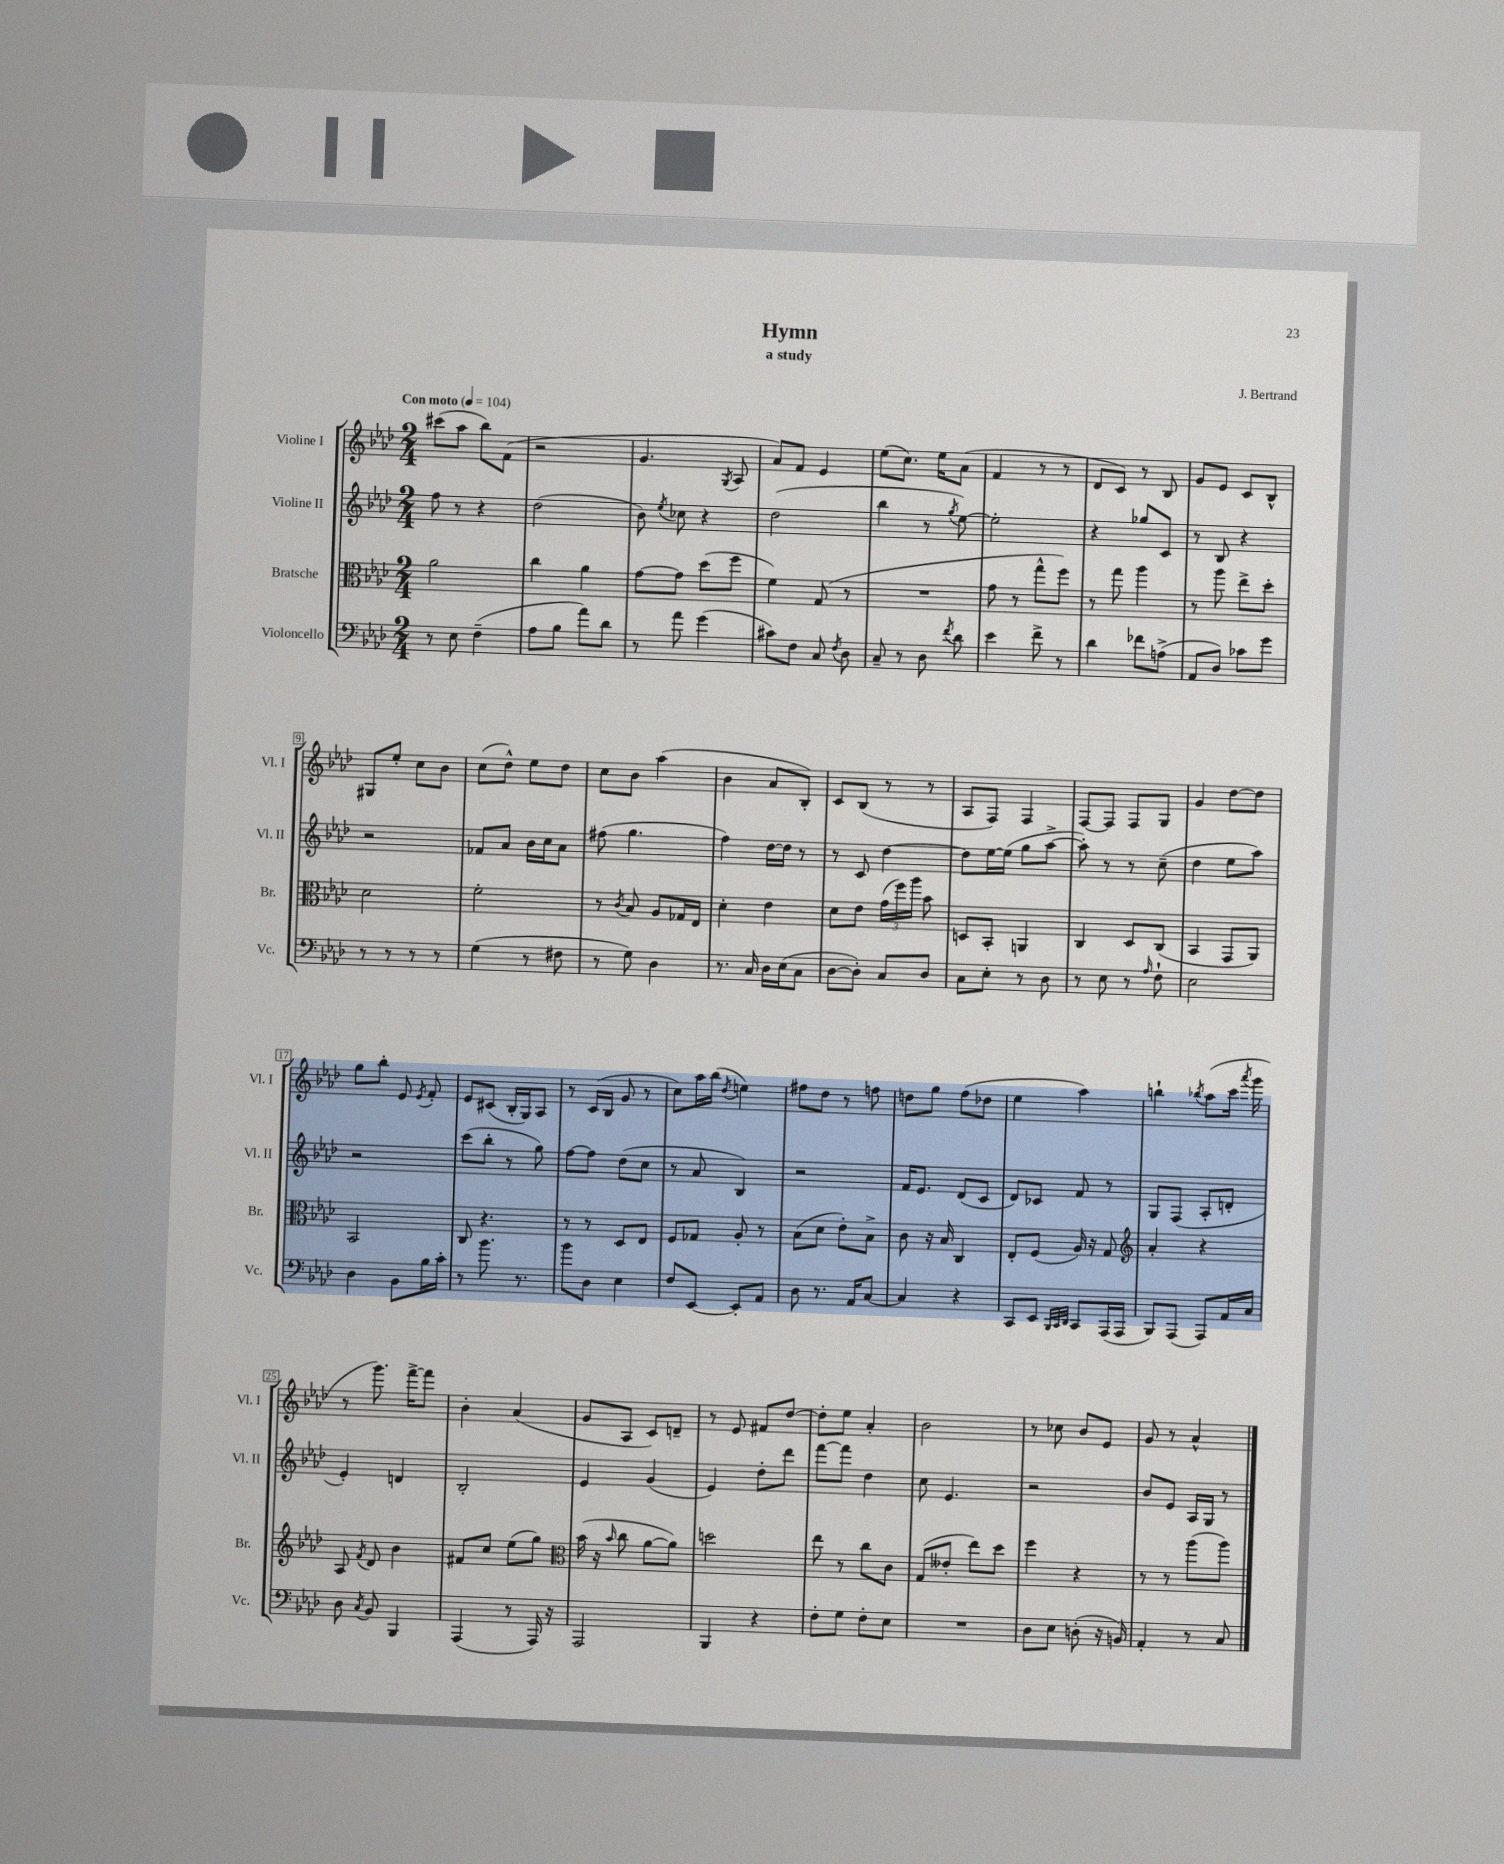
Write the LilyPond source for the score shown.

\header { title = "Hymn" composer = "J. Bertrand" subtitle = "a study" }
<<
\new StaffGroup <<
\new Staff = "s0" \with { instrumentName = "Violine I" shortInstrumentName = "Vl. I" } {
    \clef treble \key aes \major \numericTimeSignature \time 2/4 \tempo "Con moto" 4 = 104
    \autoBeamOff cis'''8[( aes''8] bes''8[) f'8]( |
    r2 |
    g'4. \acciaccatura { g8 } aes8 |
    aes'8[) f'8] ees'4 |
    ees''8[( c''8.]) ees''16[ aes'8]( |
    f'4 r8 r8 |
    des'8[ c'8]) r8 bes8 |
    g'8[ ees'8] c'8[ bes8]-^ |
    gis8[ ees''8]-. c''8[ bes'8] |
    c''8[( des''8]-^) ees''8[ des''8] |
    c''8[ bes'8] aes''4( |
    bes'4 aes'8[ bes8]-.) |
    c'8[ bes8]( r8 r8 |
    aes8[ f8]) f4 |
    f8[~ f8] f8[ g8] |
    g'4 des''8[~ des''8] |
    g''8[ bes''8]-. ees'8 \acciaccatura { ees'8 } f'8-. |
    ees'8[ cis'8]( bes16[-. g16) aes8] |
    r8 c'16[( bes16] g'8 r8 |
    c''8[) aes''16 bes''16]( \acciaccatura { des''8 } e''4) |
    fis''8[ des''8] r8 f''8 |
    d''8[ g''8] f''8[( des''8] |
    ees''4 aes''4) |
    b''4-! \acciaccatura { bes''8 } aes''8[( c'''16] \acciaccatura { aes'''8 } g'''16 |
    r8 g'''8.) f'''16[~-> f'''8] |
    bes'4-. aes'4( |
    g'8[ aes8] c'8[) d'8]-- |
    r8 ees'8 fis'8[ des''8]~ |
    des''8[-. ees''8] aes'4-. |
    bes'2 |
    r8 ces''8 bes'8[ ees'8] |
    g'8 r8 aes'4-^ \bar "|." |
}
\new Staff = "s1" \with { instrumentName = "Violine II" shortInstrumentName = "Vl. II" } {
    \clef treble \key aes \major \numericTimeSignature \time 2/4
    \autoBeamOff f''8 r8 r4 |
    des''2( |
    bes'8) \acciaccatura { ees''8 } ces''8 r4 |
    des''2( |
    bes''4 r8 \acciaccatura { g''8 } ees''8~) |
    ees''2-. |
    r4 ges''8[ c'8] |
    r8 bes8 r4 |
    r2 |
    fes'8[ aes'8] bes'16[ c''16 aes'8] |
    fis''8( g''4. |
    f''4) des''16[~ des''16] r8 |
    r8 c'8 des''4~ |
    des''8[ ees''16~ ees''16]( g''8[ aes''8]~-> |
    aes''8-.) r8 r8 c''8--( |
    des''4 ees''8[ aes''8]) |
    r2 |
    c'''8[( bes''8]-. r8 g''8) |
    f''8[~ f''8] des''8[( c''8] |
    r8 aes'8 bes4) |
    r2 |
    f'16[ ees'8.] des'8[( c'8] |
    des'8[) ces'8] f'8 r8 |
    g8[ f8]( aes8[-. d'8]-. |
    ees'4-.) d'4 |
    bes2-. |
    ees'4 g'4( |
    ees'4) des''8[-. des'''8] |
    f'''8[~ f'''8] des''4 |
    c''8 ees'4. |
    r2 |
    bes'8[ ees'8] aes16[ g16] r8 \bar "|." |
}
\new Staff = "s2" \with { instrumentName = "Bratsche" shortInstrumentName = "Br." } {
    \clef alto \key aes \major \numericTimeSignature \time 2/4
    \autoBeamOff aes'2 |
    c''4 aes'4 |
    g'8[~ g'8] des''8[( f''8] |
    f'4) g8( r8 |
    R2 |
    g'8 r8 g''8[-^ f''8]) |
    r8 g''8 aes''4 |
    r8 aes''8 ees''8[-> des''8]-. |
    des'2 |
    f'2-. |
    r8 \acciaccatura { c'8 } bes8 aes8[ ges16 ees16] |
    des'4-. ees'4 |
    des'8[ ees'8] \tuplet 3/2 { g'16[( f''16) aes''16] } bes'8 |
    d8[ bes,8]-. a,4 |
    c4 des8[ c8]( |
    bes,4 g,8[ aes,8]) |
    bes,2 |
    c8 r4. |
    r8 r8 des8[ ees8] |
    f8[ ges8] aes8-. r8 |
    bes8[( des'8] ees'8[-.) bes8]-> |
    c'8 r16 bes16 c4 |
    ees8[-. f8]( aes16) r16 g8 |
    \clef treble aes'4-. r4 |
    aes8 \acciaccatura { f'8 } des'8 bes'4 |
    fis'8[ c''8] ees''8[( g''8]) |
    \clef alto bes'16( r16 \grace { bes'16 } c''8 aes'8[~ aes'8]) |
    d''2 |
    ees''8 r8 c''8[ c'8] |
    g8[( eeses'8]-. ees''8[) des''8] |
    f''4 r4 |
    r8 r8 aes''8[( aes''8]) \bar "|." |
}
\new Staff = "s3" \with { instrumentName = "Violoncello" shortInstrumentName = "Vc." } {
    \clef bass \key aes \major \numericTimeSignature \time 2/4
    \autoBeamOff r8 ees8 f4--( |
    aes8[ bes8] aes'8[) des'8] |
    r8 aes'8 g'4( |
    cis'8[) f8] c8 \acciaccatura { f8 } des8 |
    c8-- r8 des8 \acciaccatura { f'8 } des'8 |
    ees'4 f'8-> r8 |
    des'4 fes'8[ a8]->( |
    aes,8[ des8]) ces'8[ g'8] |
    r8 r8 r8 r8 |
    g4( r8 fis8 |
    r8 g8) des4 |
    r8. c16 des16[ ees16( c8] |
    des8[~ des8]-.) c8[ des8] |
    c8[ ees8]-. r8 des8 |
    r8 ees8 r8 \grace { aes16 } f8-! |
    ees2 |
    des4 bes,8[ bes16 c'16]-. |
    r8 bes'8. r8. |
    bes'8[ des8] ees4 |
    f8[ ees,8]~ ees,8[-. aes,8] |
    des8 r8. aes,16[ c8]~ |
    c4 r4 |
    c,8[ ees,8] \grace { bes,,32[ c,32 des,32] } c,8[ aes,,16( aes,,16] |
    bes,,8[) aes,,8]( aes,,8[) aes,16 c16] |
    des8 \acciaccatura { c8 } bes,8 bes,,4 |
    aes,,4( r8 aes,,16) r16 |
    aes,,2 |
    bes,,4 r4 |
    f8[-. g8] f8[-. ees8] |
    R2 |
    des8[ ees8] d8-.( r16 b,16) |
    aes,4-. r8 c8 \bar "|." |
}
>>
>>
\layout { \context { \Score \override BarNumber.stencil = #(make-stencil-boxer 0.1 0.3 ly:text-interface::print) } }
